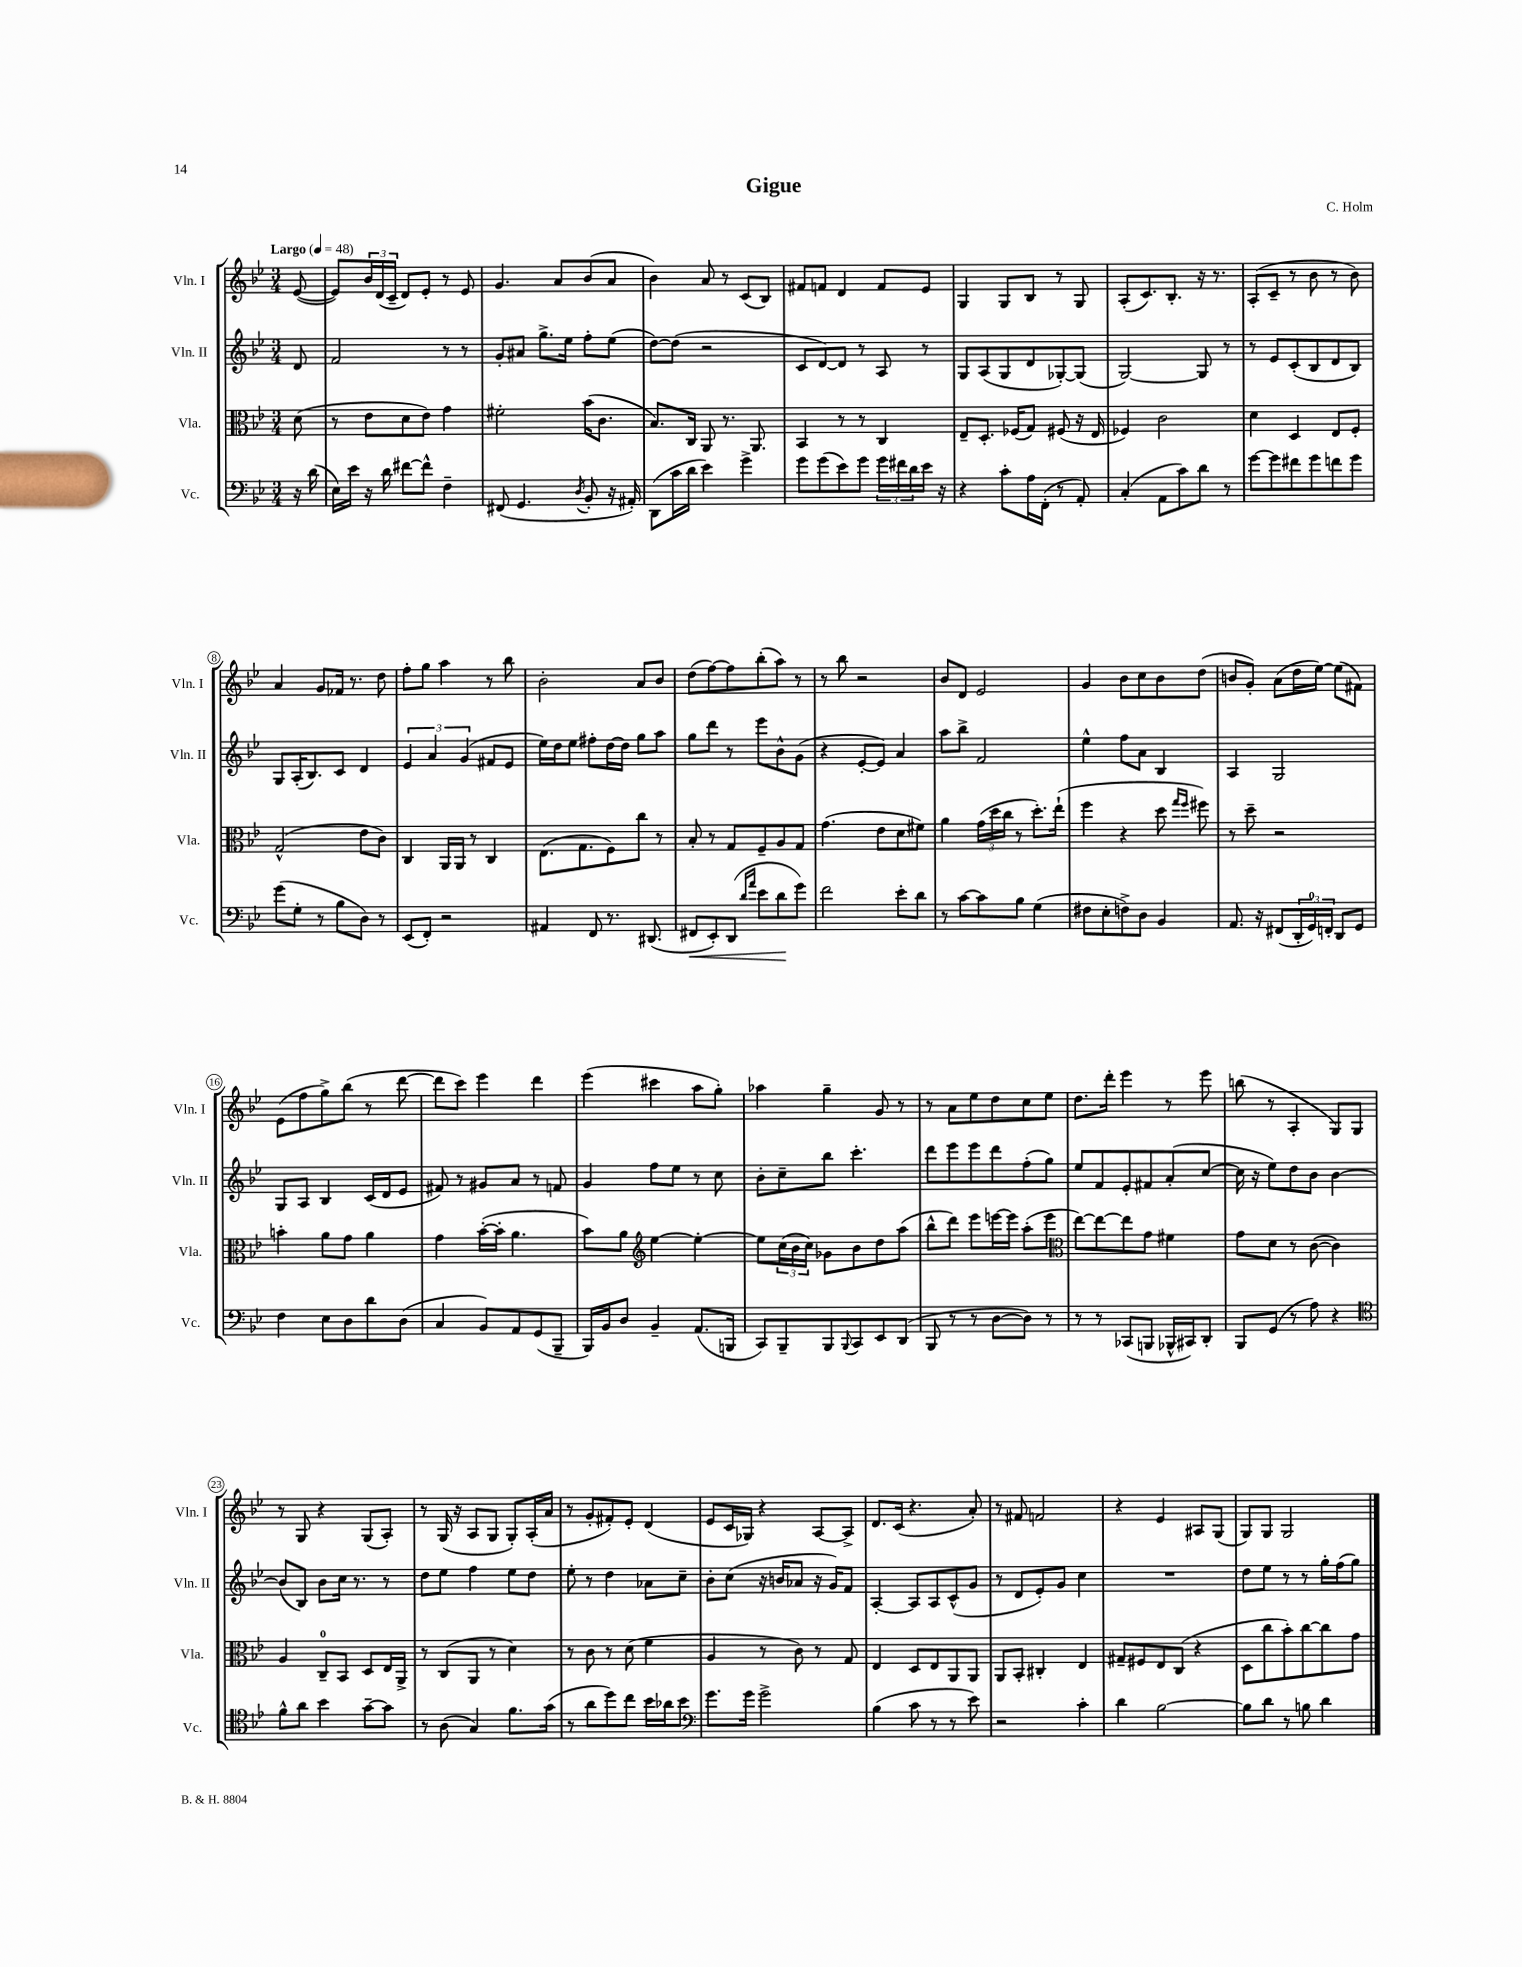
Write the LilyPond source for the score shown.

\header { title = "Gigue" composer = "C. Holm" }
<<
\new StaffGroup <<
\new Staff = "s0" \with { instrumentName = "Vln. I" shortInstrumentName = "Vln. I" } {
    \clef treble \key bes \major \numericTimeSignature \time 3/4 \partial 8 \tempo "Largo" 4 = 48
    ees'8~( |
    ees'8) \tuplet 3/2 { bes'16 d'16( c'16-- } d'8) ees'8-. r8 ees'8 |
    g'4. a'8 bes'8( a'8 |
    bes'4) a'8 r8 c'8( bes8) |
    fis'8 f'8 d'4 f'8 ees'8 |
    g4 g8 bes8 r8 g8 |
    a8-.( c'8.) bes8.-. r16 r8. |
    a8-.( c'8-- r8 bes'8 r8 bes'8) |
    a'4 g'8 fes'16 r8. d''8 |
    f''8-. g''8 a''4 r8 bes''8 |
    bes'2-. a'8 bes'8 |
    d''8( f''8~) f''8 bes''8-.( a''8) r8 |
    r8 bes''8 r2 |
    bes'8 d'8 ees'2 |
    g'4 bes'8 c''8 bes'8 d''8( |
    b'8 g'8-.) a'8( d''16 ees''16~) ees''8( fis'8) |
    ees'8( f''8 g''8->) bes''8( r8 d'''8~ |
    d'''8 c'''8) ees'''4 d'''4 |
    ees'''4( cis'''4 a''8 g''8-.) |
    aes''4 g''4-- g'8 r8 |
    r8 a'8 ees''8 d''8 c''8 ees''8 |
    d''8. d'''16-. ees'''4 r8 ees'''8 |
    b''8( r8 a4-. g8) g8 |
    r8 g8 r4 g8( a8-.) |
    r8 g16( r16 a8 g8 g8-.) a16-.( a'16 |
    r8 g'8-. fis'8-.) ees'8-. d'4( |
    ees'8 c'16 ges16) r4 a8~ a8-> |
    d'8. c'16( r4. a'8-.) |
    r8 fis'8 f'2 |
    r4 ees'4 ais8 g8( |
    g8) g8 g2 \bar "|." |
}
\new Staff = "s1" \with { instrumentName = "Vln. II" shortInstrumentName = "Vln. II" } {
    \clef treble \key bes \major \numericTimeSignature \time 3/4 \partial 8
    d'8 |
    f'2 r8 r8 |
    g'8-. ais'8 g''8.-> ees''16 f''8-. ees''8( |
    d''8~) d''8( r2 |
    c'8 d'8~) d'8 r8 a8 r8 |
    g8 a8( g8 d'8 ges8~-.) ges8( |
    g2~) g8 r8 |
    r8 ees'8 c'8-.( bes8 d'8 bes8) |
    g8 a16-.( bes8.) c'8 d'4 |
    \tuplet 3/2 { ees'4 a'4 g'4( } fis'8 ees'8 |
    ees''16) d''16 ees''8 fis''8-. d''16~ d''16 g''8 a''8 |
    g''8 d'''8 r8 ees'''8 bes'8-^ g'8( |
    r4 ees'8~-. ees'8) a'4 |
    a''8 bes''8-> f'2 |
    ees''4-^ f''8 a'8 bes4 |
    a4 g2 |
    g8 a8 bes4 c'16( d'16 ees'8 |
    fis'8) r8 gis'8 a'8 r8 f'8 |
    g'4 f''8 ees''8 r8 c''8 |
    bes'8-. c''8-- bes''8 c'''4.-. |
    d'''8 ees'''8 ees'''8 d'''8 f''8-.( g''8) |
    ees''8 f'8 ees'8-. fis'8 a'8-.( c''8~ |
    c''16 r16 ees''8) d''8 bes'8 bes'4~ |
    bes'8( bes8) bes'8 c''16 r8. r8 |
    d''8 ees''8 f''4 ees''8 d''8 |
    ees''8-. r8 d''4 aes'8 c''8-- |
    bes'8-. c''8( r16 b'16 aes'8 r16 g'16) f'8 |
    a4~-. a8 a8 c'8-^( g'8 |
    r8 d'8 ees'8-.) g'8 c''4 |
    R2. |
    d''8 ees''8 r8 r8 g''16-. f''16( g''8) \bar "|." |
}
\new Staff = "s2" \with { instrumentName = "Vla." shortInstrumentName = "Vla." } {
    \clef alto \key bes \major \numericTimeSignature \time 3/4 \partial 8
    d'8( |
    r8 ees'8 d'8 ees'8) g'4 |
    fis'2-. bes'16( c'8. |
    bes8.) c16 a,8 r8. a,8. |
    bes,4 r8 r8 c4 |
    ees8-- d8.-. fes16( g8) fis8( r16 ees16 |
    fes4) c'2 |
    d'4 d4 ees8 f8-. |
    g2-^( ees'8 c'8) |
    c4 a,16 a,16 r8 c4 |
    ees8.( g8. f8) c''8 r8 |
    bes8-. r8 g8 f8-- a8 g8 |
    g'4.( ees'8 d'8 fis'8) |
    a'4 \tuplet 3/2 { g'16( d''16 c''16 } r8 d''8.-.) ees''16-!( |
    f''4 r4 d''8 \grace { g''16 f''16 } fis''8) |
    r8 d''8-- r2 |
    b'4-. a'8 g'8 a'4 |
    g'4 bes'16~-.( bes'16-. a'4. |
    bes'8) a'8 \clef treble ees''4~ ees''4~-. |
    ees''8 \tuplet 3/2 { c''16( bes'16 c''16) } ges'8 bes'8 d''8 a''8( |
    bes''8-^ d'''8) ees'''8 e'''16~ e'''16 a''8-.( e'''8 |
    \clef alto ees''8~) ees''8~ ees''8 g'8 fis'4 |
    g'8 d'8 r8 c'8~( c'4) |
    a4 c8-0-- bes,8 d8 ees16 a,16-> |
    r8 c8( a,8 r8 d'4) |
    r8 c'8 r8 d'8( f'4 |
    a4 r8 c'8) r8 g8 |
    ees4 d8 ees8 a,8 a,8 |
    a,8 bes,8-. cis4-. ees4 |
    gis8-- fis8 ees8 c8( r4 |
    d8 c''8 bes'8-.) c''8~ c''8 g'8 \bar "|." |
}
\new Staff = "s3" \with { instrumentName = "Vc." shortInstrumentName = "Vc." } {
    \clef bass \key bes \major \numericTimeSignature \time 3/4 \partial 8
    r16 d'16( |
    ees16) ees'16 r16 d'16 fis'8~ fis'8-^ f4-- |
    fis,8( g,4. \acciaccatura { d8 } bes,8-. r16 ais,16-.) |
    d,8( c'16 d'16 ees'4) g'4-> |
    g'8 g'8( ees'8) g'8 \tuplet 3/2 { g'16 fis'16 d'16 } ees'16 r16 |
    r4 c'8-. a16 f,16-.( r8 a,8-.) |
    c4-.( a,8 c'8) d'8 r8 |
    g'8~ g'8 fis'8 g'8 f'8 g'8 |
    g'8( g8-. r8 bes8 d8) r8 |
    ees,8( f,8-.) r2 |
    ais,4 f,8 r8. dis,8.( |
    fis,8\< ees,8-.) d,8( \grace { d'16 a'16 } ees'8 d'8\! g'8) |
    f'2 ees'8-. d'8 |
    r8 c'8~ c'8 bes8 g4( |
    fis8 ees8-. f8->) d8 bes,4 |
    a,8. r16 fis,8( \tuplet 3/2 { d,16-. g,16-0) f,16-. } d,8 g,8 |
    f4 ees8 d8 d'8 d8( |
    c4 bes,8) a,8 g,8( bes,,8-- |
    bes,,16) bes,16 d8 bes,4-- a,8.( b,,16 |
    c,8) bes,,8-- bes,,8 \appoggiatura { bes,,8 } c,8 ees,8 d,8( |
    bes,,8 r8 r8 d8~ d8) r8 |
    r8 r8 ces,8( b,,8 bes,,16-^ cis,16) d,8-. |
    bes,,8 g,8( r8 a8) r4 |
    \clef tenor f'8-^ a'8 bes'4 g'8~-- g'8 |
    r8 a8( g4) f'8. g'16( |
    r8 a'8 d''8) c''8 bes'16 aes'16 bes'8 |
    \clef bass g'8. g'16 g'2-> |
    bes4( c'8 r8 r8 ees'8) |
    r2 c'4-. |
    d'4 bes2~ |
    bes8 d'8 r8 b8 d'4 \bar "|." |
}
>>
>>
\layout { \context { \Score \override BarNumber.stencil = #(make-stencil-circler 0.1 0.3 ly:text-interface::print) } }
